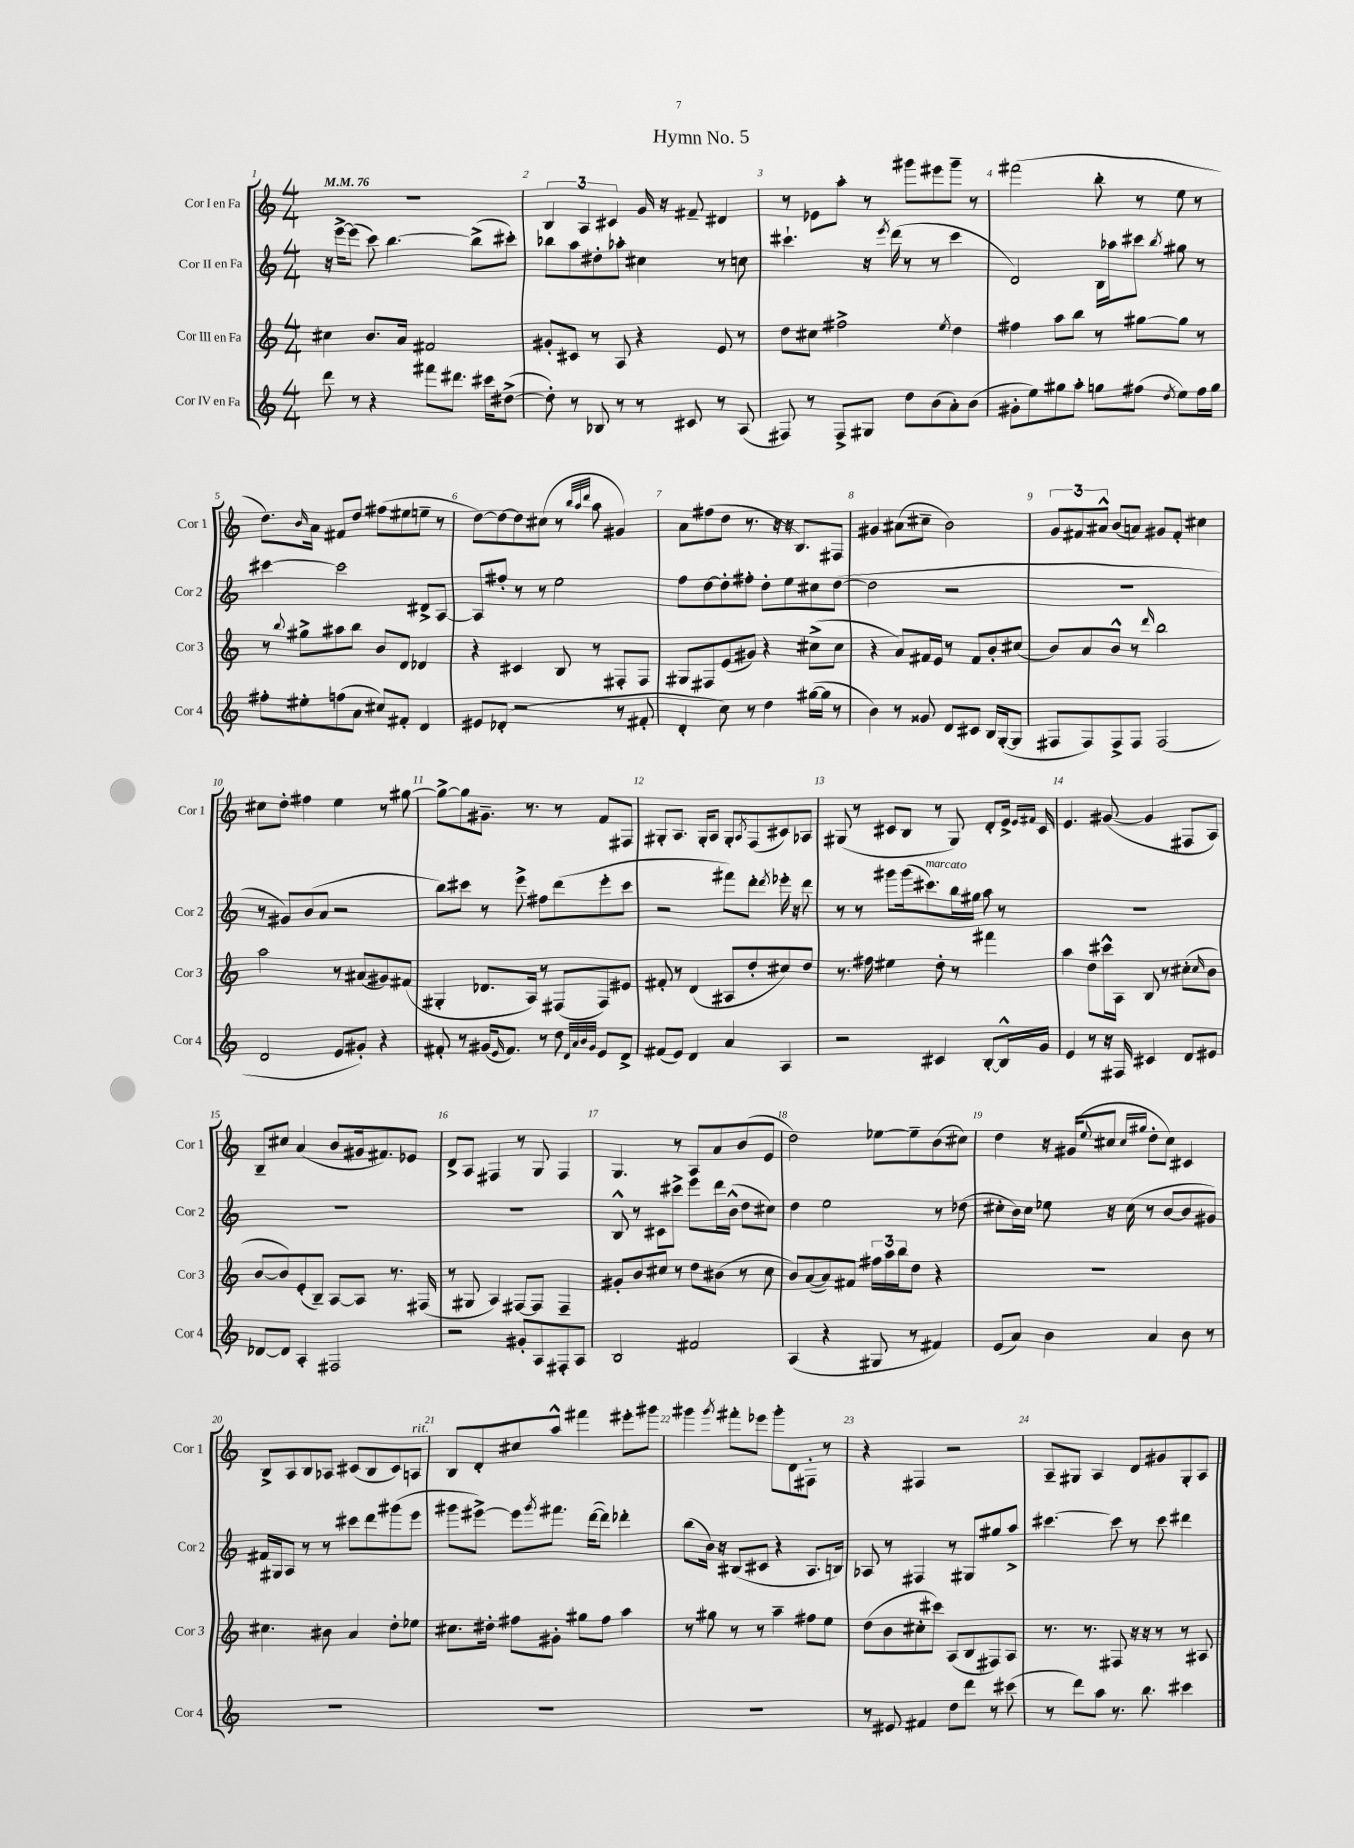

**kern	**kern	**kern	**kern
*part4	*part3	*part2	*part1
*staff4	*staff3	*staff2	*staff1
*I"Cor IV en Fa	*I"Cor III en Fa	*I"Cor II en Fa	*I"Cor I en Fa
*I'Cor 4	*I'Cor 3	*I'Cor 2	*I'Cor 1
*clefG2	*clefG2	*clefG2	*clefG2
*k[]	*k[]	*k[]	*k[]
*M4/4	*M4/4	*M4/4	*M4/4
*MM76	*MM76	*MM76	*MM76
=1	=1	=1	=1
8ddd\	4cc#X\	16r	1r
.	.	[16eee^\KL	.
8r	.	(8eee\J]	.
4r	8.b/L	8ccc\)	.
.	.	[4.bb\	.
.	16a/Jk	.	.
8fff#X\L	2f#X/	.	.
8.ddd#X\J	.	.	.
.	.	(8bb^\L]	.
16ccc#X\KL	.	.	.
([8dd#X^\J	.	8ccc#X'\J)	.
=2	=2	=2	=2
8dd#'\])	8g#X'/L	8bb-X\L	6B/
8r	8c#X/J	8aa\	.
.	.	.	6A/
8B-X/	8r	8dd#X'\	.
.	.	.	6c#X/
8r	8A/	8aa-X'\J	.
8r	4r	4cc#X\	16g/
.	.	.	16r
8c#X/	.	.	8f#X~/
8r	8e/	8r	4d#X/
(8A/	8r	8ccn\	.
=3	=3	=3	=3
8F#X/)	8dd\L	4.ccc#X`\	8r
8r	8cc#X\J	.	8e-X\L
8F#^/L	2ff#X^\	.	8aa'\J
8G#X/J	.	16r	8r
.	.	8qeee/	.
.	.	(16ddd\	.
8dd\L	.	8r	8ggg#X\L
(8b\	.	8r	8eee#X\
.	8qee/	.	.
8a'\)	4dd\	4ccc#\	8ggg#~\J
(8b\J	.	.	8r
=4	=4	=4	=4
8g#X'\L	4ff#X\	2d/)	(2fff#X\
8ee\)	.	.	.
8gg#X\	8aa\L	.	.
8aa'\J	8bb\J	.	.
8ggn\L	8r	16B\LL	8bb'\
.	.	16aa-X\J	.
(8ff#X\J	[8gg#X\L	8ccc#X\J	8r
8qdd/	.	8qbb/	.
8ee\L)	8gg#\J]	8gg#X\	8ee\
16ff#\L	8r	8r	8r
16gg\JJ	.	.	.
!!LO:LB:g=z
=5	=5	=5	=5
8ff#X'\L	8r	[4ccc#X\	8.dd\L)
.	8qqbb/	.	.
8ee#X'\	8gg#X^\L	.	.
.	.	.	16qqb/
.	.	.	16a\Jk
(8ffn\	8aa#X\	2ccc#\]	8f#X/L
8a\J	8bb\J	.	8dd/J
8cc#X/L)	8b/L	.	(8ff#X\L
8f#X'/J	8d/J	.	8ee#X\
4d/	4d-X/	8d#X^/L	8een~\J
.	.	[8A/J	8r
=6	=6	=6	=6
8e#X/L	4r	8A/L]	[8dd\L)
(8d-X'/J	.	8ff#X'/J	8dd\_
2r	4c#X/	8r	8dd\]
.	.	8r	(8cc#X\J
.	8B/	2ee\	8r
.	.	.	32qqbb/LLL
.	.	.	32qqaa/
.	.	.	32qqddd/JJJ
.	8r	.	8aa\
8r	8F#X'/L	.	4g#X/)
8f#X'/	8F#/J	.	.
=7	=7	=7	=7
4d'/	8G#X/L	8ff\L	8a\L
.	8F#X/	[8dd\	(8ff#X\
8cc\)	(8e/	8dd'\]	8dd\J
8r	8g#X/J)	8ff#X'\J	8.r
4dd\	4r	8dd'\L	.
.	.	.	16r
.	.	8ee\	16r
.	.	.	8.B/L)
([16gg#X\LL	(8cc#X^\L	8cc#X\	.
16gg#\JJ]	.	.	.
8r	8cc#\J	([8dd\J	8F#X/J
=8	=8	=8	=8
4b\)	4r	2dd\]	4g#X/
8r	8a/L)	.	(8a#X\L
8g##X/	16f#X/L	.	8cc#X~\J
.	16e/JJ	.	.
8d/L	8r	2r	2b\)
8c#X/J	8f#/L	.	.
16B/LL	8b'/	.	.
([16G'/J	.	.	.
8G/J]	(8cc#X/J	.	.
=9	=9	=9	=9
8F#X/L	8b/L)	1r	12g/L
.	.	.	12f#X/
8F#/)	8a/	.	.
.	.	.	12a#X^^/J
8F#^/	8b^^/J	.	(8b/L
8F#/J	8r	.	8an/J)
.	16qqddd/	.	.
(2F#/	2bb\	.	8g#X/L
.	.	.	8f#'/J
.	.	.	4cc#X\
!!LO:LB:g=z
=10	=10	=10	=10
2d/	2aa\	8r	8cc#X\L
.	.	8g#X/L)	8dd'\J
.	.	(8b/	4ff#X\
.	.	8a/J	.
8e/L	8r	2r	4ee\
8g#X'/J)	(8a#X/L	.	.
4r	8g#X/)	.	8r
.	(8f#X/J	.	[8gg#X\
=11	=11	=11	=11
8f#X'/	4G#X'/	8bb\L)	8gg#^\L_
8r	.	8ccc#X\J	8gg#\]
(16g#X/KL	8.d-X/L	8r	8.g#X~\J
16qqe/	.	.	.
8.f#/J)	.	.	.
.	.	8eee^\	.
.	16A/Jk)	.	8.r
8r	8r	8ff#X\L	.
8dd\	(8F#X/L	(8ddd\	8r
32qqd/LLL	.	.	.
32qqa/	.	.	.
32qqb/	.	.	.
32qqg#/JJJ	.	.	.
8e/L	8F#/)	8eee'\	8f/L
8d^/J	8e#X/J	8ccc#\J	8F#X/J
=12	=12	=12	=12
(8f#X/L	8f#X'/	2r	8G#X'/L
8e/J)	8r	.	8.A/J
4d/	(4d/	.	.
.	.	.	16G#'/KL
.	.	.	8A/J
4a/	8A#X/L	8fff#X\L)	8G#'/L
.	.	.	8qA/
.	8dd'/	8ddd'\J	(8F/
.	.	8qddd/	.
4A/	8cc#X/)	16eee-X'\	8c#X/)
.	.	16r	.
.	8dd/J	8ddd\	8A-X/J
=13	=13	=13	=13
2r	8.r	8r	(8G#X/
.	.	8r	8r
.	16ff#X\	.	.
.	4ee#X\	8ggg#X\L	8c#X/L
.	.	(16ggg#\k	8B/J
!	!	!LO:TX:a:i:t=marcato	!
.	.	8.ccc#X\)	.
4c#X/	8dd'\	.	8r
.	8r	16bb\L	8G#/)
.	.	16gg#X\JJ	.
[8B'/L	4fff#X\	8aa\	8d'/L
16B^^/L]	.	8r	16e^/Jk
.	.	.	16qqe/LL
.	.	.	16qqf#X/JJ
16g/JJ	.	.	16c#/
=14	=14	=14	=14
4e/	4aa\	1r	4.e/
8r	8dd\L	.	.
16r	16ccc#X^^\L	.	([8g#X/
16F#X/	16A\JJ	.	.
4c#X/	8B/	.	4g#/]
.	8r	.	.
8d/L	(8cc#X'\L	.	8F#X/L
.	16qqcc#/	.	.
8e#X/J	8b\J	.	8A/J)
!!LO:LB:g=z
=15	=15	=15	=15
[8d-X/L	[8b/L	1r	8B~/L
8d-/J]	8b/])	.	8cc#X/J
4A'/	(8e'/	.	(4a/
.	8B~/J)	.	.
2F#X/	[8A/L	.	8b/L
.	8A/J]	.	16g#X/k
.	.	.	8.f#X/)
.	8.r	.	.
.	.	.	8e-X/J
.	(16F#X/	.	.
=16	=16	=16	=16
2r	8r	1r	8d^/L
.	8G#X/	.	8A/J
.	4A/)	.	4F#X/
8g#X'/L	[8F#X/L	.	8r
8A/	8F#/J]	.	8G/
8F#X'/	4F#~/	.	4F#/
8A/J	.	.	.
=17	=17	=17	=17
2B/	8g#X'/L	8B^^/	4.G/
.	8b/	8r	.
.	8cc#X/J	8c#X\L	.
.	8r	8ccc#X^\J	8r
2f#X/	8dd\L	8eee\L	8A/L
.	(8b#X\J	16ddd\L	8a/
.	.	(16b^^\JJ	.
.	8r	8dd\L	(8b/
.	8cc#\	8cc#X\J)	8e/J
=18	=18	=18	=18
(4A/	8b/L)	4dd\	2dd\)
.	([8a/	.	.
4r	8a/])	2ee\	.
.	8f#X/J	.	.
8G#X/	24ff#X\LL	.	[8ee-X\L
.	24aa\	.	.
.	24bb\J	.	.
8r	8dd\J	.	8ee-~\]
4f#X/)	4r	8r	(8b\
.	.	(8dd-X\	8cc#X\J)
=19	=19	=19	=19
(8e/L	1r	8cc#X'\L	4dd\
8a/J)	.	16b\L)	.
.	.	16cc#\JJ	.
4b\	.	8ee-X\	16r
.	.	.	(16g#X/KL
.	.	.	8qqee/
.	.	16r	8cc#X/J
.	.	(16cc#\	.
.	.	.	16qqcc#/LL
.	.	.	16qqgg#X/JJ
4a/	.	8r	8dd'\L
.	.	[8b/L	8cc#\J)
8b\	.	8b/]	4c#X/
8r	.	8g#X/J)	.
!!LO:LB:g=z
=20	=20	=20	=20
1r	4.cc#X\	16f#X/LL	8B^/L
.	.	16G#X/J	.
.	.	8A/J	8A/
.	.	8r	8B/
.	8b#X\	8r	8A-X/J
.	4a/	8ccc#X\L	(8c#X/L
.	.	8ddd\	8B/
.	8dd'\L	(8ggg#X\	8c#/)
!	!	!	!LO:TX:a:i:t=rit.
.	8ee-X\J	8eee\J	8An/J
=21	=21	=21	=21
1r	8.cc#X\L	8ggg#X\L	8B/L
.	.	[8eee#X^\J)	8d'/
.	16dd#X'\Jk	.	.
.	8ff#X\L	8eee#\L]	8cc#X/
.	.	8qggg#/	.
.	8g#X'\J	8.fff#X\J	8aa^^/J
.	8gg#X\L	.	4fff#X\
.	.	([16ddd\KL	.
.	8ff#\J	8ddd\J])	.
.	4aa\	4ddd-X'\	8eee#X'\L
.	.	.	8ggg#X\J
=22	=22	=22	=22
1r	8r	(8bb\L	4ggg#X\
.	8gg#X\	16b\Jk)	.
.	.	16r	.
.	.	.	8qggg#/
.	8r	(8B#X/L	8fff#X'\L
.	8r	8c#X/J	8eee-X\J
.	4aa~\	4r	8ggg#'\L
.	.	.	8d\
.	8ff#X\L	8.A/L	8F#X'\J
.	8ee\J	.	8r
.	.	16Bn/Jk)	.
=23	=23	=23	=23
8r	(8dd\L	8A-X/	4r
8e#X/	8b\	8r	.
4f#X/	8cc#X'\	4F#X/	4F#X/
.	8ccc#X\J)	.	.
8dd\L	(8A/L	8r	2r
8ddd\J	8B/	8G#X/L	.
8r	8F#X/)	8gg#X/	.
(8ccc#X\	8A/J	8aa^/J	.
=24	=24	=24	=24
8r	8.r	[4.ccc#X\	8A~/L
8ddd\L)	.	.	8G#X/J
.	8.r	.	.
8aa\J	.	.	4A/
8.r	8F#X/	8ccc#\]	.
.	16r	8r	8d/L
8.bb\	16r	.	.
.	8r	8ccc#\	8g#X/
4ccc#X\	8r	4ddd#X\	8G#'/
.	8A#X/	.	8A/J
==	==	==	==
*-	*-	*-	*-
